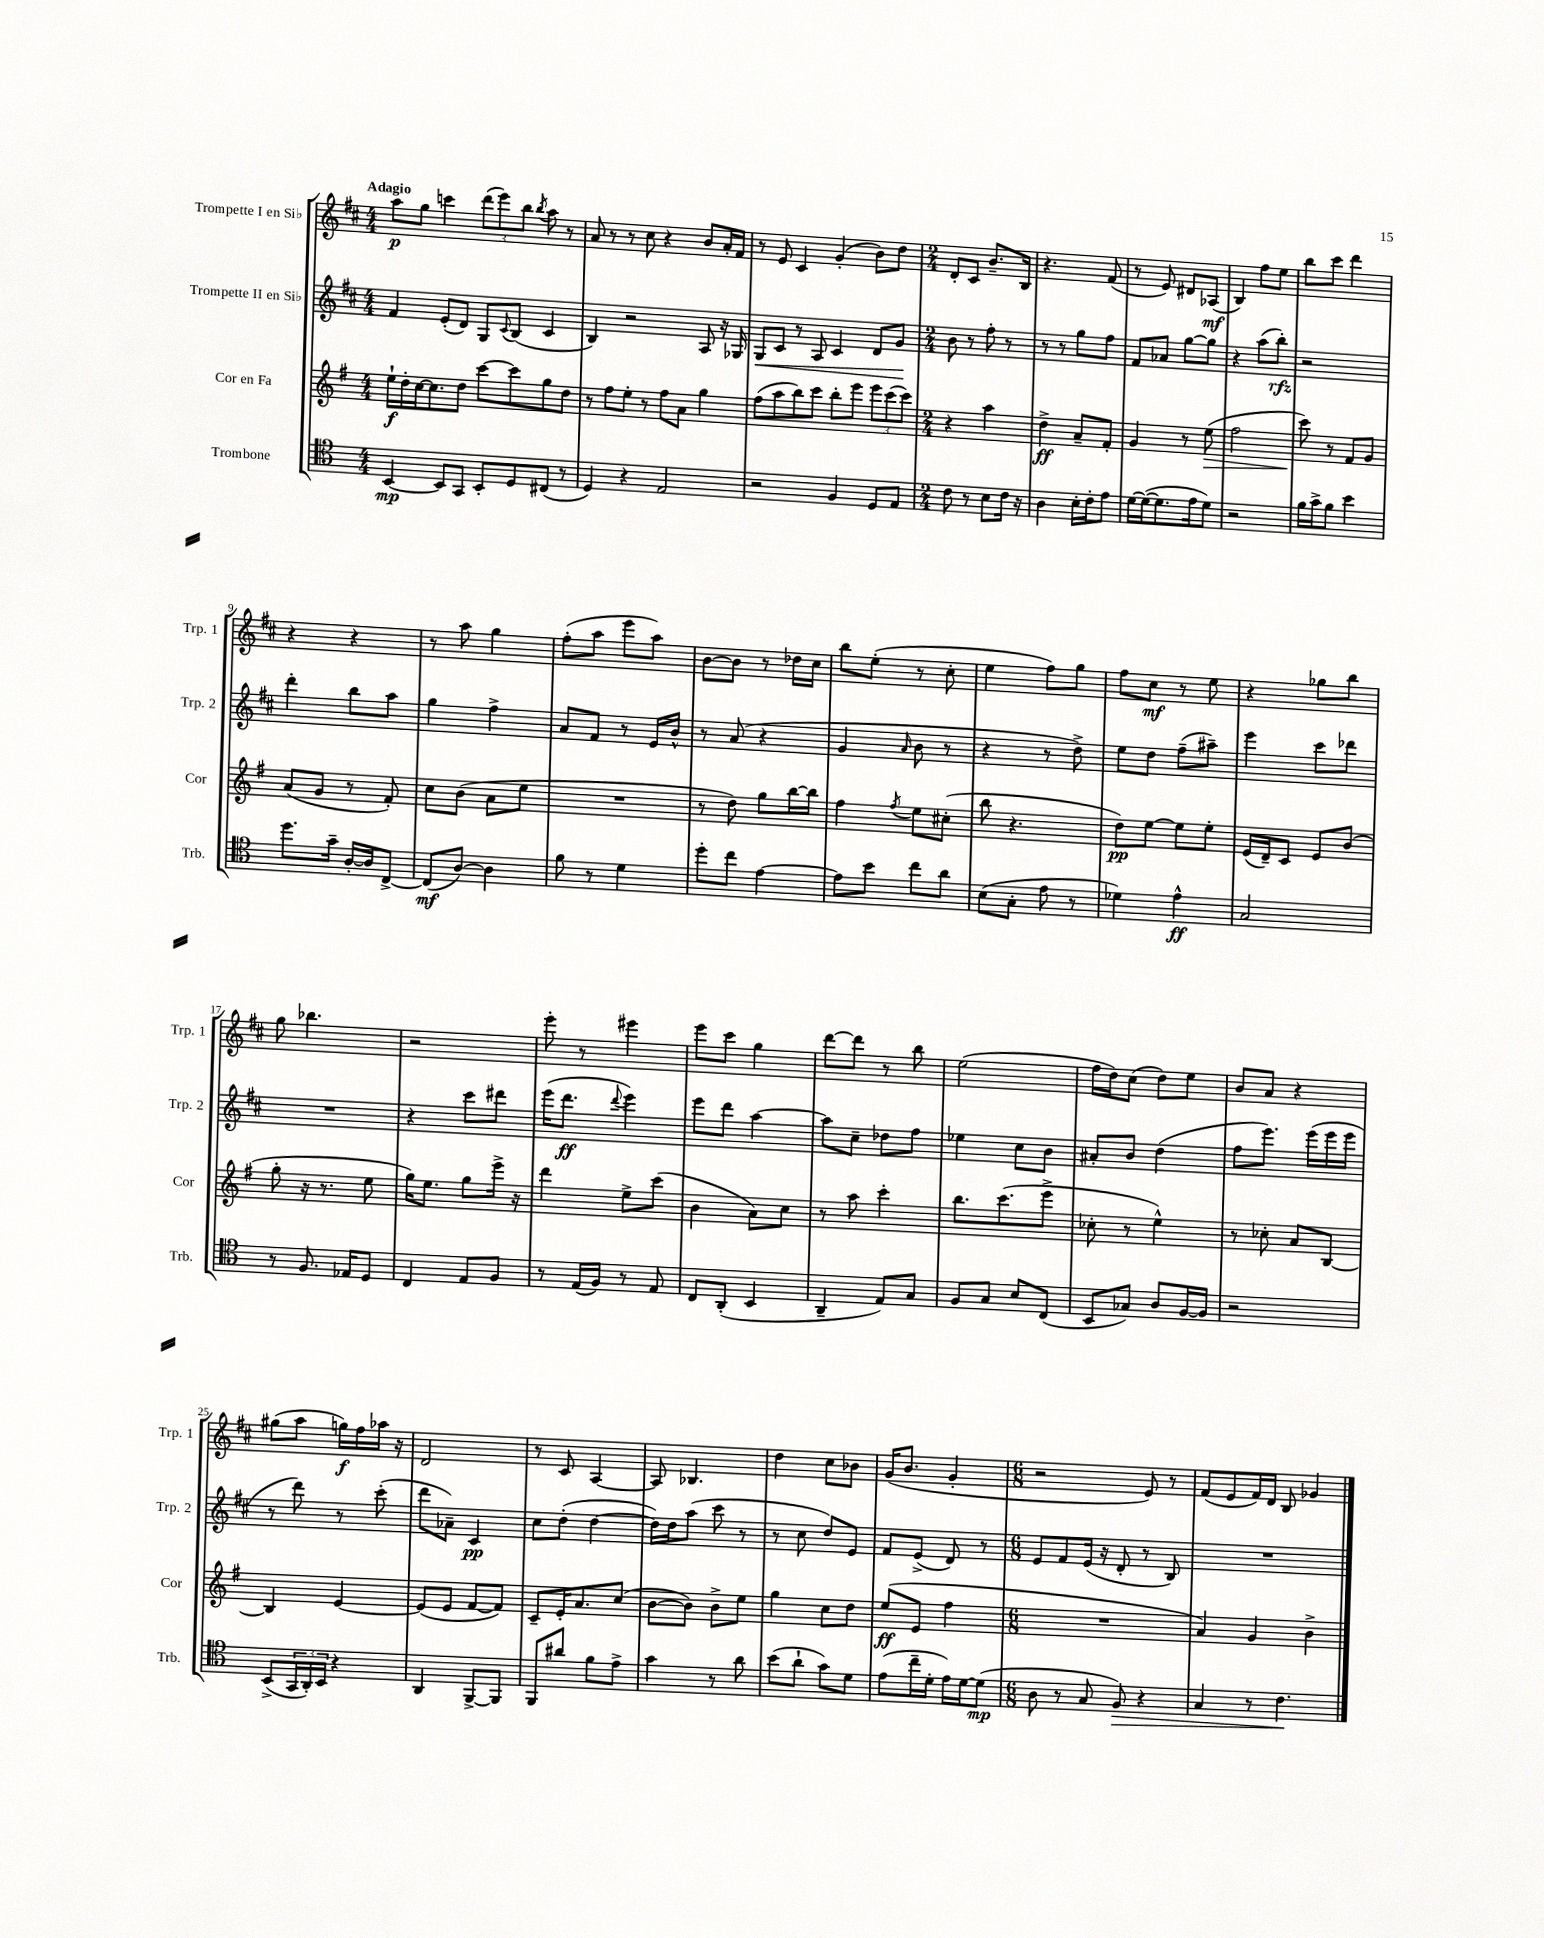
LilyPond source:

<<
\new StaffGroup <<
\new Staff = "s0" \with { instrumentName = "Trompette I en Sib" shortInstrumentName = "Trp. 1" } {
    \clef treble \key d \major \numericTimeSignature \time 4/4 \tempo "Adagio"
    a''8\p g''8 c'''4 \tuplet 3/2 { d'''8( e'''8) b''8 } \acciaccatura { b''8 } a''8 r8 |
    a'8 r8 r8 cis''8 r4 b'8 a'16-. fis'16 |
    r8 e'8 cis'4 g'4-.( b'8) d''8 |
    \numericTimeSignature \time 2/4 d'8-. cis'8 b'8.-- b16 |
    r4. fis'8( |
    r8 e'8) dis'8 aes8\mf( |
    b4) fis''8 e''8 |
    b''8 cis'''8 d'''4 |
    r4 r4 |
    r8 a''8 g''4 |
    fis''8-.( a''8 e'''8 a''8) |
    b'8~ b'8 r8 des''16 cis''16 |
    b''8 e''8-.( r8 cis''8-. |
    e''4 fis''8) g''8 |
    fis''8 cis''8\mf r8 e''8 |
    r4 ges''8 b''8 |
    g''8 bes''4. |
    r2 |
    e'''8-. r8 eis'''4 |
    e'''8 cis'''8 g''4 |
    d'''8~ d'''8 r8 b''8 |
    e''2( |
    fis''16 d''16) cis''8( d''8) e''8 |
    b'8 a'8 r4 |
    gis''8( a''8 g''16\f) fis''16 aes''16 r16 |
    d'2 |
    r8 cis'8 a4~ |
    a8 bes4. |
    d''4 cis''8 bes'8 |
    g'16( b'8. g'4-. |
    \numericTimeSignature \time 6/8 r2 e'8) r8 |
    fis'8( e'8 fis'16) d'16 b8 ges'4 \bar "|." |
}
\new Staff = "s1" \with { instrumentName = "Trompette II en Sib" shortInstrumentName = "Trp. 2" } {
    \clef treble \key d \major \numericTimeSignature \time 4/4
    fis'4 e'8-.( d'8) g8 \appoggiatura { cis'8 } b8( cis'4 |
    b4) r2 a8 r16 ges16 |
    g8\< cis'8 r8 a8 cis'4 d'8 g'8\! |
    \numericTimeSignature \time 2/4 b'8 r8 fis''8-. r8 |
    r8 r8 g''8 fis''8 |
    fis'8 aes'8 g''8~ g''8 |
    r4 a''8( b''8-.\rfz) |
    r2 |
    d'''4-. b''8 a''8 |
    g''4 fis''4-> |
    a'8 fis'8 r8 e'16 b'16-^ |
    r8 a'8( r4 |
    g'4 \grace { a'16 } b'8 r8 |
    r4 r8 d''8->) |
    e''8 d''8 fis''8--( ais''8--) |
    e'''4 cis'''8 des'''8 |
    R2 |
    r4 cis'''8 dis'''8 |
    e'''16( d'''8.\ff \appoggiatura { d'''8 } e'''4) |
    e'''8 d'''8 a''4~ |
    a''8 cis''8-- des''8 fis''8 |
    ees''4 cis''8 b'8 |
    ais'8-. b'8 d''4( |
    fis''8 e'''8.) e'''16( e'''16 e'''16 |
    r8 d'''8) r8 cis'''8-.( |
    d'''8 aes'8--) cis'4\pp |
    cis''8 d''8-.( d''4~ |
    d''16) d''16 a''8( cis'''8 r8 |
    r8 cis''8 d''8) e'8 |
    fis'8 e'8->( d'8) r8 |
    \numericTimeSignature \time 6/8 e'8 fis'8 e'16( r16 d'8-. r8 b8) |
    R2. \bar "|." |
}
\new Staff = "s2" \with { instrumentName = "Cor en Fa" shortInstrumentName = "Cor" } {
    \clef treble \key g \major \numericTimeSignature \time 4/4
    e''16-!\f d''16-. c''16~ c''8. d''8 c'''8~ c'''8 g''8 d''8 |
    r8 fis''8 e''8-. r8 fis''8 a'8 g''4 |
    fis''8( a''8 b''8) c'''8 b''8-. e'''8 \tuplet 3/2 { e'''8 c'''8( c'''8) } |
    \numericTimeSignature \time 2/4 r4 a''4 |
    d''4->\ff a'8-- fis'8-. |
    g'4 r8 e''8\>( |
    fis''2 |
    c'''8\!) r8 fis'8 g'8 |
    a'8( g'8 r8 fis'8-.) |
    c''8 b'8( a'8 e''8 |
    R2 |
    r8 d''8) g''8 b''16~ b''16 |
    fis''4 \acciaccatura { fis''8 } e''8 cis''8-.( |
    b''8 r4. |
    d''8\pp) e''8~ e''8 e''8-. |
    e'16( d'16--) c'8 e'8 b'8( |
    g''8-. r16 r8. e''8 |
    g''16) e''8. g''8 e'''16-> r16 |
    d'''4 e''8-> c'''8( |
    b'4 a'8) c''8 |
    r8 a''8 c'''4-. |
    b''8. c'''8.( e'''8-> |
    ces''8-. r8 e''4-^) |
    r8 ces''8-. a'8 b8~ |
    b4 e'4~ |
    e'8( e'8 fis'8~ fis'8) |
    c'8-- e'16-. a'8. c''8( |
    b'8~ b'8) b'8-> e''8 |
    g''4 c''8 d''8 |
    e''8\ff( e'8 fis''4 |
    \numericTimeSignature \time 6/8 R2. |
    a'4) g'4 b'4-> \bar "|." |
}
\new Staff = "s3" \with { instrumentName = "Trombone" shortInstrumentName = "Trb." } {
    \clef tenor \key c \major \numericTimeSignature \time 4/4
    b,4~\mp b,8 g,8 b,8-. d8 cis8( r8 |
    d4) r4 e2 |
    r2 f4 d8 e8 |
    \numericTimeSignature \time 2/4 c'8 r8 b8 c'16 r16 |
    a4 b16-. c'16-. e'8 |
    d'16~ d'16~( d'8. e'16 d'8) |
    r2 |
    f'16 g'16-> f'8 b'4 |
    d''8. g'16-- a16~-. a16 c8~-> |
    c8\mf( a8~) a4 |
    f'8 r8 d'4 |
    d''8-. c''8 e'4~ |
    e'8 b'8 c''8 a'8 |
    b8( g8-. e'8 r8 |
    des'4) e'4-^\ff |
    g2 |
    r8 f8. ees16 d8 |
    c4 e8 f8 |
    r8 e16( f16) r8 e8 |
    c8 a,8-.( b,4 |
    a,4-- e8) g8 |
    f8 g8 b8 c8( |
    b,8 ges8) a8 f16~ f16 |
    r2 |
    b,8->( \tuplet 3/2 { g,16 a,16-.) b,16 } r4 |
    a,4 f,8~-> f,8 |
    f,8 ais'8 f'8 e'8-> |
    g'4 r8 a'8 |
    b'8( a'8-! g'8) d'8 |
    e'8( c''16-- d'16-. e'16) d'16~ d'8\mp( |
    \numericTimeSignature \time 6/8 a8 r8 g8 f8\>) r4 |
    g4 r8 c'4.\! \bar "|." |
}
>>
>>
